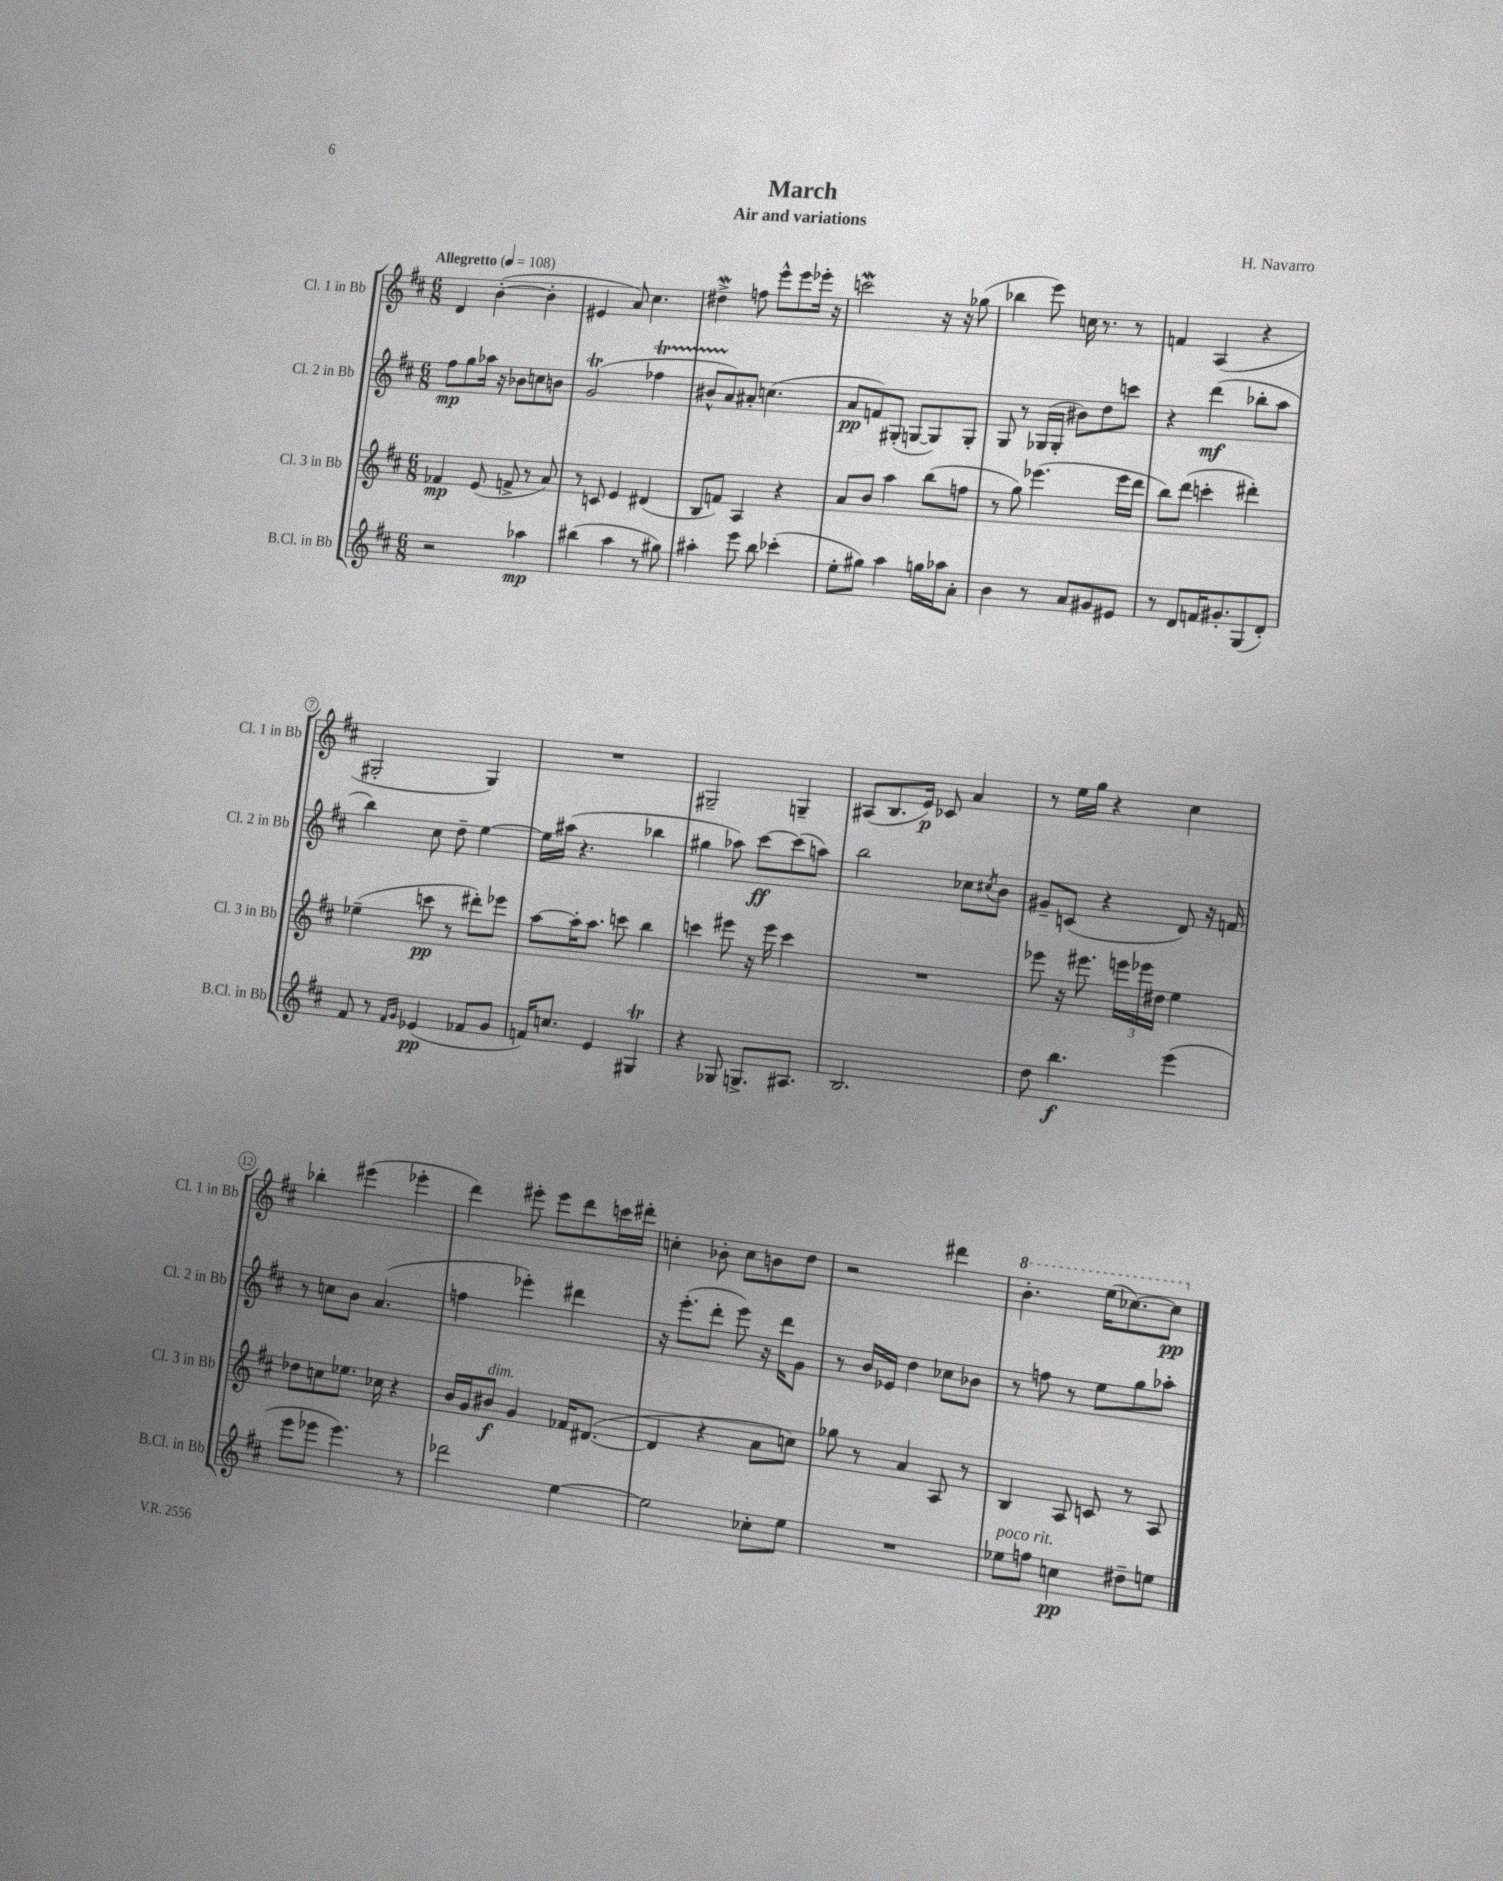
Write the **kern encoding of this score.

**kern	**kern	**kern	**kern
*staff4	*staff3	*staff2	*staff1
*clefG2	*clefG2	*clefG2	*clefG2
*k[f#c#]	*k[f#c#]	*k[f#c#]	*k[f#c#]
*M6/8	*M6/8	*M6/8	*M6/8
*MM108	*MM108	*MM108	*MM108
2r	4f-/	8ff#\L	4d/
.	.	8gg\	.
.	(8e/	16aa-\Jk	([4b'\
.	.	16r	.
.	8f^/	8b-\L	.
4aa-\	8r	8cc\	4b'\]
.	8a/)	8b\J	.
=	=	=	=
(4bb#\	8r	(2g/	4e#/
.	8c/	.	.
4aa\	4e/	.	8a/)
.	.	.	4.cc#\
8r	(4d#/	4ff-\	.
8gg#\)	.	.	.
=	=	=	=
4aa#'\	8B/L	8b#^^/L	4dd#^\
.	8f/J)	8a/)	.
8eee\	4A/	8a#'/J	8ff\
8bb\	.	(4.cc\	8eee^^\L
(4ccc-'\	4r	.	8eee\
.	.	.	16eee-'\Jk
.	.	.	16r
=	=	=	=
8ee'\L	8a/L	8a/L	2ccc\
8gg#\J)	8b/J	8f/)	.
4aa\	4aa\	(8G#'/J	.
.	.	[8G/L	.
16gg\LL	(8bb\L	8G/])	16r
16aa-\J	.	.	16r
8a'\J	8ff\J	8G'/J	(8gg-\
=	=	=	=
4b\	8r	8G/	4bb-\
.	8gg\)	8r	.
8r	(4.eee-\	(16G-/LL	8eee\)
.	.	16G-'/JJ	.
8a/L	.	8b#\L)	16cc\
.	.	.	8.r
8g#/	.	8dd\	.
8e#/J	16eee-\LL	8ccc\J	8r
.	16ddd\JJ	.	.
=	=	=	=
8r	8bb\L)	4r	4f/
8d/L	(8ddd\J	.	.
16f/K	4ccc'\	(4ddd\	(4A/
8.g#'/	.	.	.
(8G/	4ddd#'\)	8bb-'\L	4r
8d'/J)	.	8aa\J	.
=	=	=	=
8f#/	(4ee-~\	4bb\)	2G#'/
8r	.	.	.
16qqf#/LL	.	.	.
16qqg/JJ	.	.	.
(4e-/	8ccc\	8cc#\	.
.	8r	8dd~\	.
8f-/L	8ddd#'\L)	[4ee\	4G#/)
8g/J	8eee-\J	.	.
=	=	=	=
16f/LK)	[8aa\L	16ee\]LL	2.r
8.cc/J	.	(16aa#\JJ	.
.	16aa'\]K	4.r	.
.	8.aa\J	.	.
4e/	.	.	.
.	8ccc\	.	.
4G#/	4bb\	4bb-\	.
=	=	=	=
4r	4ccc\	4gg#\	2G#~/
8G-/	8eee#\	8aa-\)	.
8.G^/L	16r	[8ccc#\L	.
.	16eee#\	.	.
.	4ccc\	(8ccc#\]	4G~/
8.A#/J	.	.	.
.	.	8aa\J)	.
=	=	=	=
2.B/	2.r	2bb\	(8A#/L
.	.	.	8.B/
.	.	.	16e/Jk)
.	.	.	8c-/
.	.	8cc-\L	4a/
.	.	8qcc#/	.
.	.	8b\J	.
=	=	=	=
8dd\	8eee-\	8g#~/L	8r
4.bb\	16r	(8c/J	16ee\LL
.	8.eee#\	.	16gg\JJ
.	.	4r	4r
.	24eee\LL	.	.
.	24eee-\	.	.
.	24dd#\JJ	.	.
(4eee\	4ee\	8d/)	4cc#\
.	.	16r	.
.	.	16f/	.
=	=	=	=
8eee\L	8dd-\L	8r	4bb-'\
8eee-\J	8cc\	8cc\L	.
4.eee-\)	8.ee-\J	8b\J	(4eee#\
.	.	(4.a/	.
.	16cc-\	.	.
.	4r	.	4eee-'\
8r	.	.	.
=	=	=	=
2ddd-\	16b/LL	4ff\	4ddd\)
.	16g/J	.	.
.	8b#/J	.	.
.	4g/	4eee-'\)	8eee#'\
.	.	.	8eee#\L
[4ee\	16f-/LK	4ddd#\	8ddd\
.	([8.d#/J	.	.
.	.	.	16ccc\L
.	.	.	16ddd#'\JJ
=	=	=	=
2ee\]	4d#/]	16r	4cc'\
.	.	(8.eee'\L	.
.	4r	8ddd'\J	8b-'\
.	.	8eee\)	8cc\L
8cc-'\L	8a\L	16r	8b\
.	.	16ddd\LK	.
8ee\J	8cc\J)	8g\J	8dd\J
=	=	=	=
2.r	8gg-\	8r	2r
.	8r	16b/LL	.
.	.	16e-/JJ	.
.	4a/	4dd\	.
.	8A/	8cc-\L	4ddd#\
.	8r	8b-\J	.
=	=	=	=
8ee-\L	4B/	8r	4.bb'\
8ff\J	.	8ff\	.
4cc\	8A/	8r	.
.	8c/	8ee\L	(16eee\LK
.	.	.	[8.ccc-\)
8dd#~\L	8r	8gg\	.
8ee\J	8A/	8aa-'\J	8ccc-\]J
==	==	==	==
*-	*-	*-	*-
